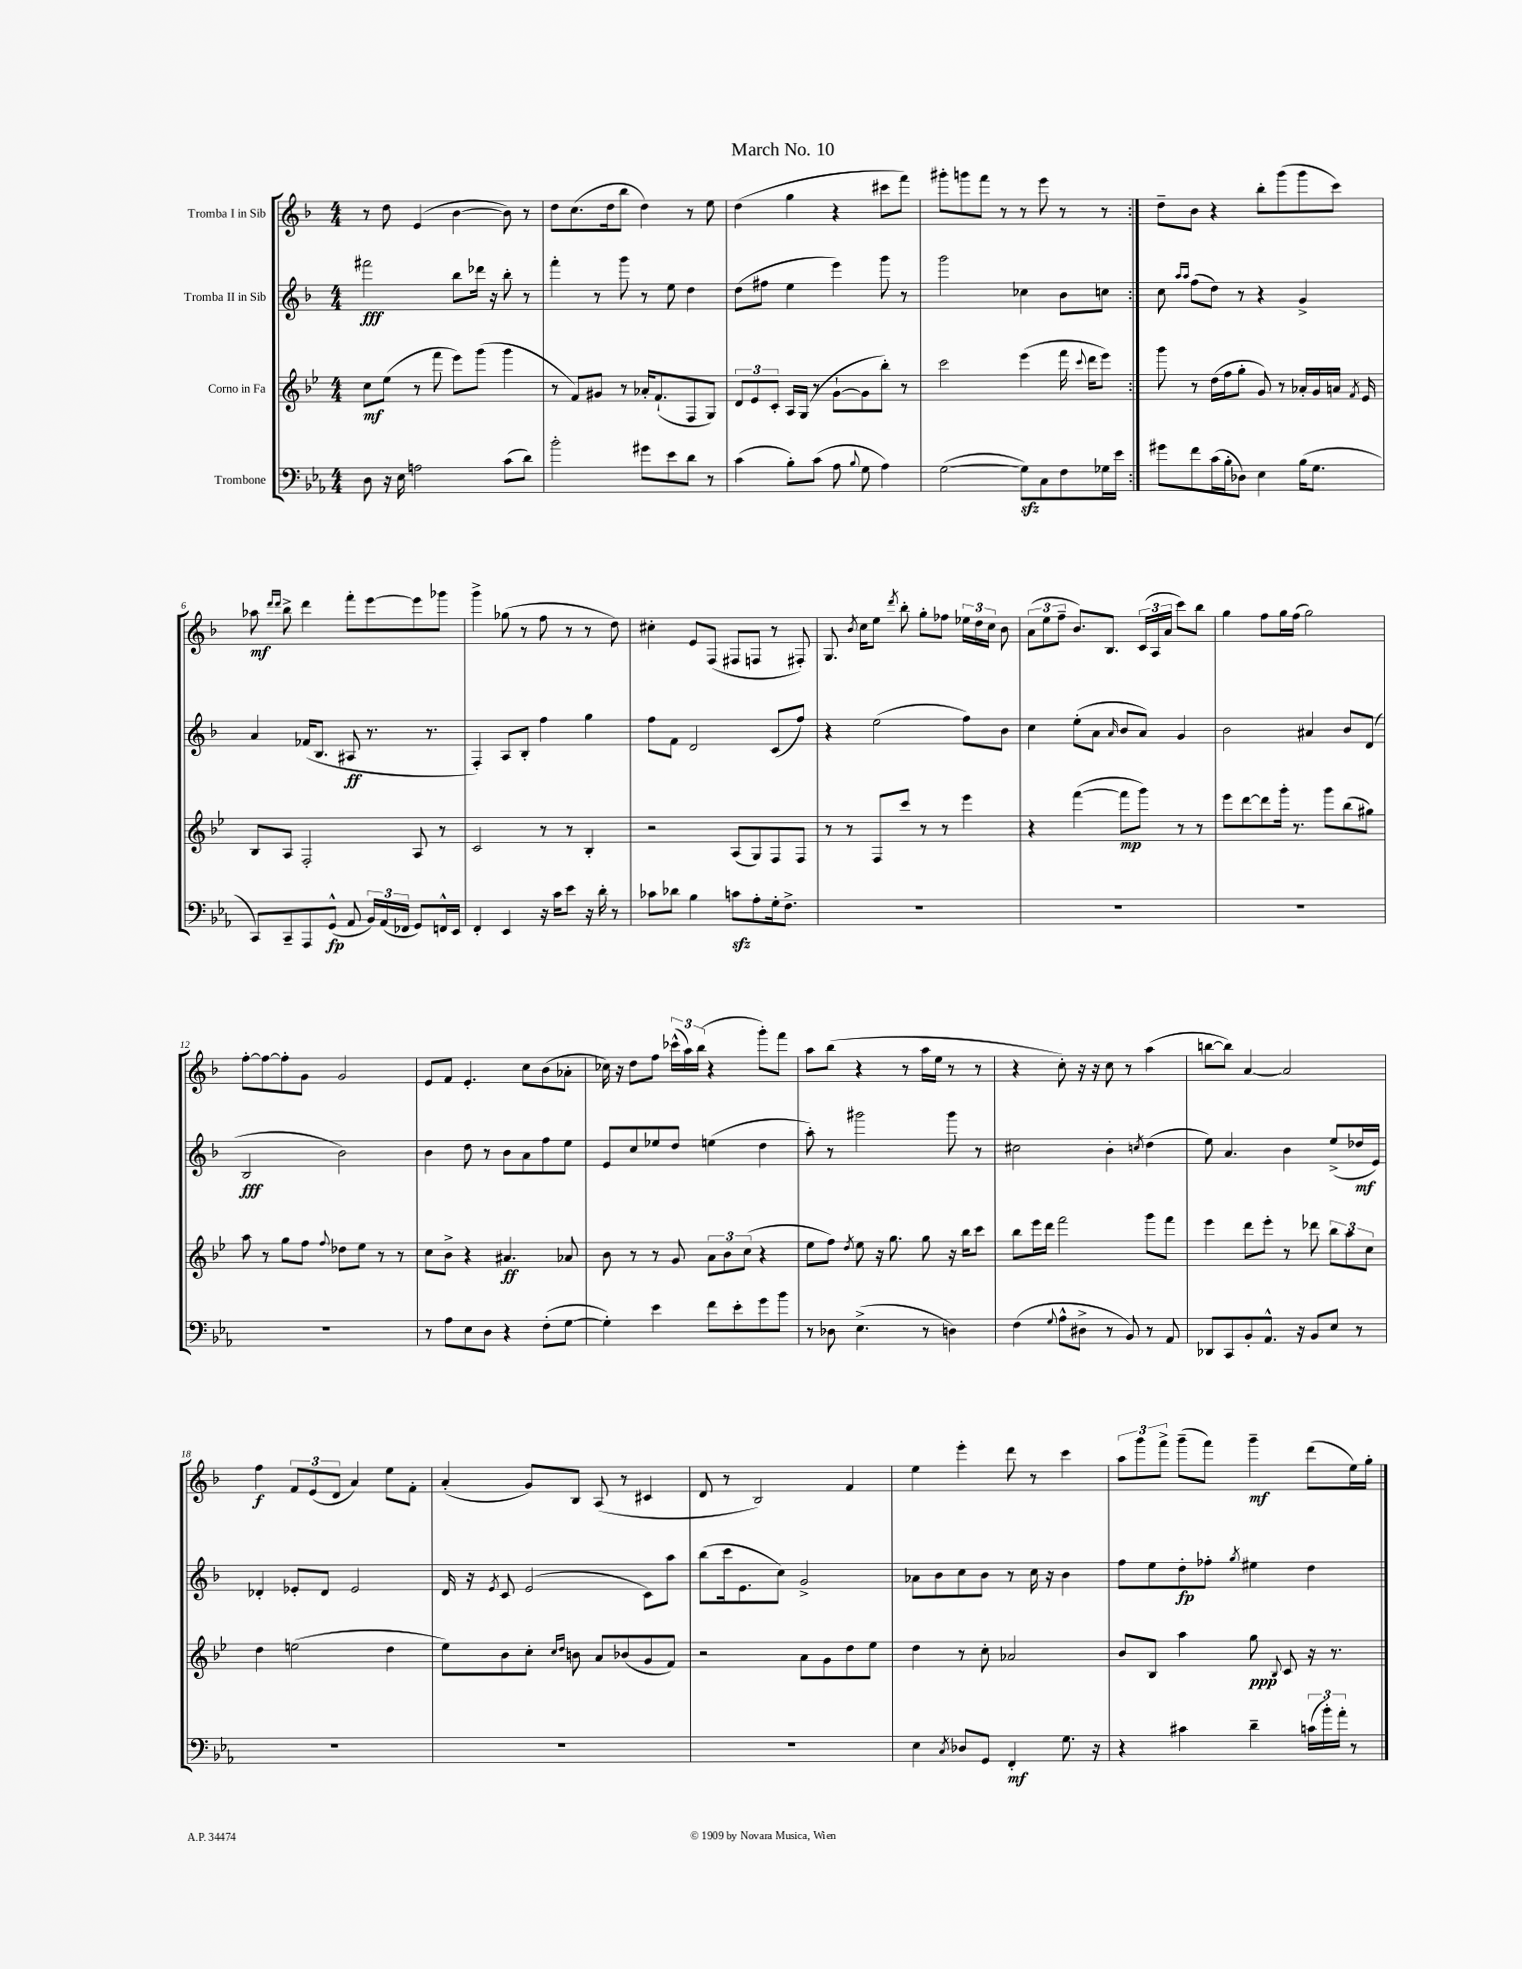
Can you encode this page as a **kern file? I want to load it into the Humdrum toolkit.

**kern	**dynam	**kern	**dynam	**kern	**dynam	**kern	**dynam
*part4	*part4	*part3	*part3	*part2	*part2	*part1	*part1
*staff4	*staff4	*staff3	*staff3	*staff2	*staff2	*staff1	*staff1
*I"Trombone	*	*I"Corno in Fa	*	*I"Tromba II in Sib	*	*I"Tromba I in Sib	*
*clefF4	*	*clefG2	*	*clefG2	*	*clefG2	*
*k[b-e-a-]	*	*k[b-e-]	*	*k[b-]	*	*k[b-]	*
*M4/4	*	*M4/4	*	*M4/4	*	*M4/4	*
=1	=1	=1	=1	=1	=1	=1	=1
8D\	.	8cc\L	mf	2fff#X\	fff	8r	.
16r	.	(8ee-\J	.	.	.	8dd\	.
16E-\	.	.	.	.	.	.	.
2An\	.	8r	.	.	.	(4e/	.
.	.	8fff\	.	.	.	.	.
.	.	8eee-\L)	.	8bb-\L	.	[4b-\	.
.	.	(8ggg\J	.	16ddd-X\Jk	.	.	.
.	.	.	.	16r	.	.	.
(8c\L	.	4ggg\	.	8bb-'\	.	8b-\])	.
8d\J)	.	.	.	8r	.	8r	.
=2	=2	=2	=2	=2	=2	=2	=2
2b-'\	.	8r	.	4fff'\	.	8dd\L	.
.	.	8f/L)	.	.	.	(8.cc\	.
.	.	8g#X/J	.	8r	.	.	.
.	.	.	.	.	.	16dd\k	.
.	.	8r	.	8ggg\	.	8bb-\J	.
8g#X\L	.	16a-X'/KL	.	8r	.	4dd\)	.
.	.	(8.f`/	.	.	.	.	.
8e-\	.	.	.	8ee\	.	.	.
8d\J	.	8F/	.	4dd\	.	8r	.
8r	.	8G/J)	.	.	.	8ee\	.
=3	=3	=3	=3	=3	=3	=3	=3
(4c\	.	12d/L	.	(8dd\L	.	(4dd\	.
.	.	12e-/	.	.	.	.	.
.	.	.	.	8ff#X\J	.	.	.
.	.	12c'/J	.	.	.	.	.
8B-'\L)	.	16A/LL	.	4ee\	.	4gg\	.
.	.	(16G/JJ	.	.	.	.	.
(8c\J	.	8r	.	.	.	.	.
8A-\	.	[8g`\L	.	4eee\)	.	4r	.
8qqB-/	.	.	.	.	.	.	.
8G\	.	8g\]	.	.	.	.	.
4A-\)	.	8bb-'\J)	.	8ggg\	.	8ccc#X\L	.
.	.	8r	.	8r	.	8fff\J)	.
=4	=4	=4	=4	=4	=4	=4	=4
([2G\	.	2ccc\	.	2ggg\	.	8ggg#X'\L	.
.	.	.	.	.	.	8gggn\	.
.	.	.	.	.	.	8fff\J	.
.	.	.	.	.	.	8r	.
8Gzz\L])	.	(4eee-\	.	4cc-X\	.	8r	.
8C\	.	.	.	.	.	8eee\	.
8F\	.	16fff\	.	8b-\L	.	8r	.
.	.	8qqccc/	.	.	.	.	.
.	.	16ddd\KL	.	.	.	.	.
16G-X\L	.	8eee-\J)	.	8ccn\J	.	8r	.
16e-\JJ	.	.	.	.	.	.	.
=5:|!	=5:|!	=5:|!	=5:|!	=5:|!	=5:|!	=5:|!	=5:|!
8g#X\L	.	8ggg\	.	8cc\	.	8dd~\L	.
.	.	.	.	16qqaa/LL	.	.	.
.	.	.	.	16qqaa/JJ	.	.	.
8f\	.	8r	.	(8ff\L	.	8b-\J	.
(16c\L	.	(16dd\LL	.	8dd\J)	.	4r	.
16B-'\J	.	16ff\J	.	.	.	.	.
8D-X\J)	.	8gg'\J	.	8r	.	.	.
4E-\	.	8g/)	.	4r	.	8bb-'\L	.
.	.	8r	.	.	.	(8ggg\	.
(16B-\KL	.	16a-X'/LL	.	4g^/	.	8ggg\	.
8.G\J	.	16g/	.	.	.	.	.
.	.	16an/JJ	.	.	.	8ccc\J)	.
.	.	8qf/	.	.	.	.	.
.	.	16e-/	.	.	.	.	.
!!LO:LB:g=z
=6	=6	=6	=6	=6	=6	=6	=6
8CC/L)	.	8B-/L	.	4a/	.	8aa-X\	mf
.	.	.	.	.	.	16qqddd/LL	.
.	.	.	.	.	.	16qqddd/JJ	.
8CC~/	.	8A/J	.	.	.	8bb-^\	.
8AAA-/	.	2F'/	.	(16f-X/KL	.	4ddd\	.
.	.	.	.	8.B-/J	.	.	.
(8GG^^/J	fp	.	.	.	.	.	.
8AA-/	.	.	.	8A#X/	ff	8fff'\L	.
24BB-/LL)	.	.	.	8.r	.	[8eee\	.
(24AA-/	.	.	.	.	.	.	.
24FF-X/JJ	.	.	.	.	.	.	.
8GG/L)	.	8A/	.	.	.	8eee\]	.
.	.	.	.	8.r	.	.	.
16FFn^^/L	.	8r	.	.	.	8ggg-X\J	.
16EE-/JJ	.	.	.	.	.	.	.
=7	=7	=7	=7	=7	=7	=7	=7
4FF'/	.	2c/	.	4F'/)	.	4ggg^\	.
4EE-/	.	.	.	8A/L	.	(8gg-X\	.
.	.	.	.	8B-'/J	.	8r	.
16r	.	8r	.	4ff\	.	8ff\	.
16c\KL	.	.	.	.	.	.	.
8e-\J	.	8r	.	.	.	8r	.
16r	.	4B-'/	.	4gg\	.	8r	.
16d'\	.	.	.	.	.	.	.
8r	.	.	.	.	.	8dd\)	.
=8	=8	=8	=8	=8	=8	=8	=8
8c-X\L	.	2r	.	8ff\L	.	4cc#X'\	.
8d-X\J	.	.	.	8f\J	.	.	.
4B-\	.	.	.	2d/	.	8e/L	.
.	.	.	.	.	.	(8F/J	.
8cnzz\L	.	(8A/L	.	.	.	8F#X/L	.
8A-'\	.	8G/)	.	.	.	8Fn/J	.
16G'\k	.	8F/	.	(8c/L	.	8r	.
8.F^\J	.	.	.	.	.	.	.
.	.	8F/J	.	8ff/J)	.	8F#X'/)	.
=9	=9	=9	=9	=9	=9	=9	=9
1r	.	8r	.	4r	.	8.G/	.
.	.	8r	.	.	.	.	.
.	.	.	.	.	.	8qb-/	.
.	.	.	.	.	.	16cc\KL	.
.	.	8F/L	.	(2ee\	.	8ee\J	.
.	.	.	.	.	.	8qddd/	.
.	.	8ccc/J	.	.	.	8bb-'\	.
.	.	8r	.	.	.	8gg'\L	.
.	.	8r	.	.	.	8ff-X\J	.
.	.	4eee-\	.	8ff\L)	.	24ee-X\LL	.
.	.	.	.	.	.	24dd\	.
.	.	.	.	.	.	24cc\JJ	.
.	.	.	.	8b-\J	.	8b-\	.
=10	=10	=10	=10	=10	=10	=10	=10
1r	.	4r	.	4cc\	.	(12a\L	.
.	.	.	.	.	.	12ee\	.
.	.	.	.	.	.	12ff~\J	.
.	.	([4fff\	.	(8ee'\L	.	8.b-/L)	.
.	.	.	.	8a\J	.	.	.
.	.	.	.	.	.	8.B-/J	.
.	.	.	.	16qqa/	.	.	.
.	.	8fff\L]	mp	8b-/L	.	.	.
.	.	8ggg\J)	.	8a/J)	.	(24c/LL	.
.	.	.	.	.	.	24A/	.
.	.	.	.	.	.	24a/JJ	.
.	.	8r	.	4g/	.	8ccc\L)	.
.	.	8r	.	.	.	8bb-\J	.
=11	=11	=11	=11	=11	=11	=11	=11
1r	.	8eee-\L	.	2b-\	.	4gg\	.
.	.	[8ddd\	.	.	.	.	.
.	.	8ddd\]	.	.	.	8ff\L	.
.	.	16ggg'\Jk	.	.	.	16gg\L	.
.	.	8.r	.	.	.	(16ff\JJ	.
.	.	.	.	4a#X/	.	2gg\)	.
.	.	8ggg\L	.	.	.	.	.
.	.	(8bb-\	.	8b-/L	.	.	.
.	.	8gg#X\J)	.	(8d/J	.	.	.
!!LO:LB:g=z
=12	=12	=12	=12	=12	=12	=12	=12
1r	.	8aa\	.	2B-/	fff	[8ff'\L	.
.	.	8r	.	.	.	8ff\_	.
.	.	8gg\L	.	.	.	8ff'\]	.
.	.	8ff\J	.	.	.	8g\J	.
.	.	8qqff/	.	.	.	.	.
.	.	8dd-X\L	.	2b-\)	.	2g/	.
.	.	8ee-\J	.	.	.	.	.
.	.	8r	.	.	.	.	.
.	.	8r	.	.	.	.	.
=13	=13	=13	=13	=13	=13	=13	=13
8r	.	8cc\L	.	4b-\	.	8e/L	.
8A-\L	.	8b-^\J	.	.	.	8f/J	.
8E-\	.	4r	.	8dd\	.	4.e'/	.
8D\J	.	.	.	8r	.	.	.
4r	.	4.a#X/	ff	8b-\L	.	.	.
.	.	.	.	8a\	.	8cc\L	.
(8F'\L	.	.	.	8ff\	.	(8b-\	.
[8G\J	.	8a-X/	.	8ee\J	.	8a-X'\J	.
=14	=14	=14	=14	=14	=14	=14	=14
4G'\])	.	8b-\	.	8e/L	.	16cc-X\)	.
.	.	.	.	.	.	16r	.
.	.	8r	.	8cc/	.	8dd\L	.
4e-\	.	8r	.	8ee-X/	.	8ff\J	.
.	.	8g/	.	8dd/J	.	(24ccc-X^^\LL	.
.	.	.	.	.	.	24aa\)	.
.	.	.	.	.	.	(24bb-\JJ	.
8f\L	.	12a\L	.	(4een\	.	4r	.
.	.	12b-\	.	.	.	.	.
8e-'\	.	.	.	.	.	.	.
.	.	(12cc\J	.	.	.	.	.
8g\	.	4r	.	4dd\	.	8ggg'\L)	.
8b-\J	.	.	.	.	.	8fff\J	.
=15	=15	=15	=15	=15	=15	=15	=15
8r	.	8ee-\L	.	8aa'\)	.	8aa\L	.
8D-X\	.	8ff\J)	.	8r	.	(8bb-\J	.
.	.	8qdd/	.	.	.	.	.
(4.E-^\	.	8ee-\	.	2ggg#X\	.	4r	.
.	.	16r	.	.	.	.	.
.	.	8.gg\	.	.	.	.	.
.	.	.	.	.	.	8r	.
8r	.	8gg\	.	.	.	16aa\LL	.
.	.	.	.	.	.	16ee\JJ	.
4Dn\)	.	16r	.	8ggg#\	.	8r	.
.	.	16bb-\KL	.	.	.	.	.
.	.	8ccc\J	.	8r	.	8r	.
=16	=16	=16	=16	=16	=16	=16	=16
(4F\	.	8bb-\L	.	2cc#X\	.	4r	.
.	.	16eee-\L	.	.	.	.	.
.	.	16ddd\JJ	.	.	.	.	.
8qqG/	.	.	.	.	.	.	.
8A-^^\L	.	2fff\	.	.	.	8cc'\)	.
8D#X^\J	.	.	.	.	.	16r	.
.	.	.	.	.	.	16r	.
8r	.	.	.	4b-'\	.	8cc\	.
8BB-/)	.	.	.	.	.	8r	.
.	.	.	.	8qccn/	.	.	.
8r	.	8ggg\L	.	(4dd\	.	(4aa\	.
8AA-/	.	8fff\J	.	.	.	.	.
=17	=17	=17	=17	=17	=17	=17	=17
8DD-X/L	.	4eee-\	.	8ee\)	.	[8bbn\L	.
8CC/	.	.	.	4.a/	.	8bb\J])	.
8BB-'/	.	8ddd\L	.	.	.	[4a/	.
8.AA-^^/J	.	8eee-'\J	.	.	.	.	.
.	.	8r	.	4b-\	.	2a/]	.
16r	.	.	.	.	.	.	.
8BB-/L	.	8ddd-X\	.	.	.	.	.
8E-/J	.	12bb-\L	.	(8ee^/L	.	.	.
.	.	12aa\	.	.	.	.	.
8r	.	.	.	16dd-X/L	mf	.	.
.	.	12cc\J	.	.	.	.	.
.	.	.	.	16e/JJ)	.	.	.
!!LO:LB:g=z
=18	=18	=18	=18	=18	=18	=18	=18
1r	.	4dd\	.	4d-X'/	.	4ff\	f
.	.	(2een\	.	8e-X'/L	.	12f/L	.
.	.	.	.	.	.	(12e/	.
.	.	.	.	8d-/J	.	.	.
.	.	.	.	.	.	12d/J	.
.	.	.	.	2e-/	.	4a/)	.
.	.	4dd\	.	.	.	8ee\L	.
.	.	.	.	.	.	8f'\J	.
=19	=19	=19	=19	=19	=19	=19	=19
1r	.	8ee-\L)	.	16d/	.	(4a'/	.
.	.	.	.	16r	.	.	.
.	.	.	.	8qe/	.	.	.
.	.	8b-\	.	8c/	.	.	.
.	.	8cc'\J	.	(2e/	.	8g/L)	.
.	.	16qqcc/LL	.	.	.	.	.
.	.	16qqdd/JJ	.	.	.	.	.
.	.	8bn\	.	.	.	8B-/J	.
.	.	8a/L	.	.	.	(8A/	.
.	.	(8b-X/	.	.	.	8r	.
.	.	8g/	.	8c\L)	.	4c#X/	.
.	.	8f/J)	.	8aa\J	.	.	.
=20	=20	=20	=20	=20	=20	=20	=20
1r	.	2r	.	(8bb-\L	.	8d/	.
.	.	.	.	16ccc\k	.	8r	.
.	.	.	.	8.e\	.	.	.
.	.	.	.	.	.	2B-/)	.
.	.	.	.	8cc\J)	.	.	.
.	.	8a\L	.	2g^/	.	.	.
.	.	8g\	.	.	.	.	.
.	.	8dd\	.	.	.	4f/	.
.	.	8ee-\J	.	.	.	.	.
=21	=21	=21	=21	=21	=21	=21	=21
4E-\	.	4dd\	.	8a-X\L	.	4ee\	.
.	.	.	.	8b-\	.	.	.
8qC/	.	.	.	.	.	.	.
8D-X/L	.	8r	.	8cc\	.	4eee'\	.
8GG/J	.	8cc'\	.	8b-\J	.	.	.
4FF'/	mf	2a-X/	.	8r	.	8ddd\	.
.	.	.	.	16cc\	.	8r	.
.	.	.	.	16r	.	.	.
8.G\	.	.	.	4b-\	.	4ccc\	.
16r	.	.	.	.	.	.	.
=22	=22	=22	=22	=22	=22	=22	=22
4r	.	8b-/L	.	8ff\L	.	12aa\L	.
.	.	.	.	.	.	12ggg\	.
.	.	8B-/J	.	8ee\	.	.	.
.	.	.	.	.	.	12fff^\J	.
4c#X\	.	4aa\	.	8dd'\	fp	(8ggg~\L	.
.	.	.	.	8ff-X'\J	.	8fff\J)	.
.	.	.	.	8qgg/	.	.	.
4d~\	.	8gg\	ppp	4ee#X\	.	4ggg~\	mf
.	.	8qqB-/	.	.	.	.	.
.	.	8c/	.	.	.	.	.
(24cn\LL	.	16r	.	4dd\	.	(8ddd\L	.
24b-'\)	.	.	.	.	.	.	.
.	.	8.r	.	.	.	.	.
24a-'\JJ	.	.	.	.	.	.	.
8r	.	.	.	.	.	16ee\L)	.
.	.	.	.	.	.	16gg'\JJ	.
==	==	==	==	==	==	==	==
*-	*-	*-	*-	*-	*-	*-	*-
